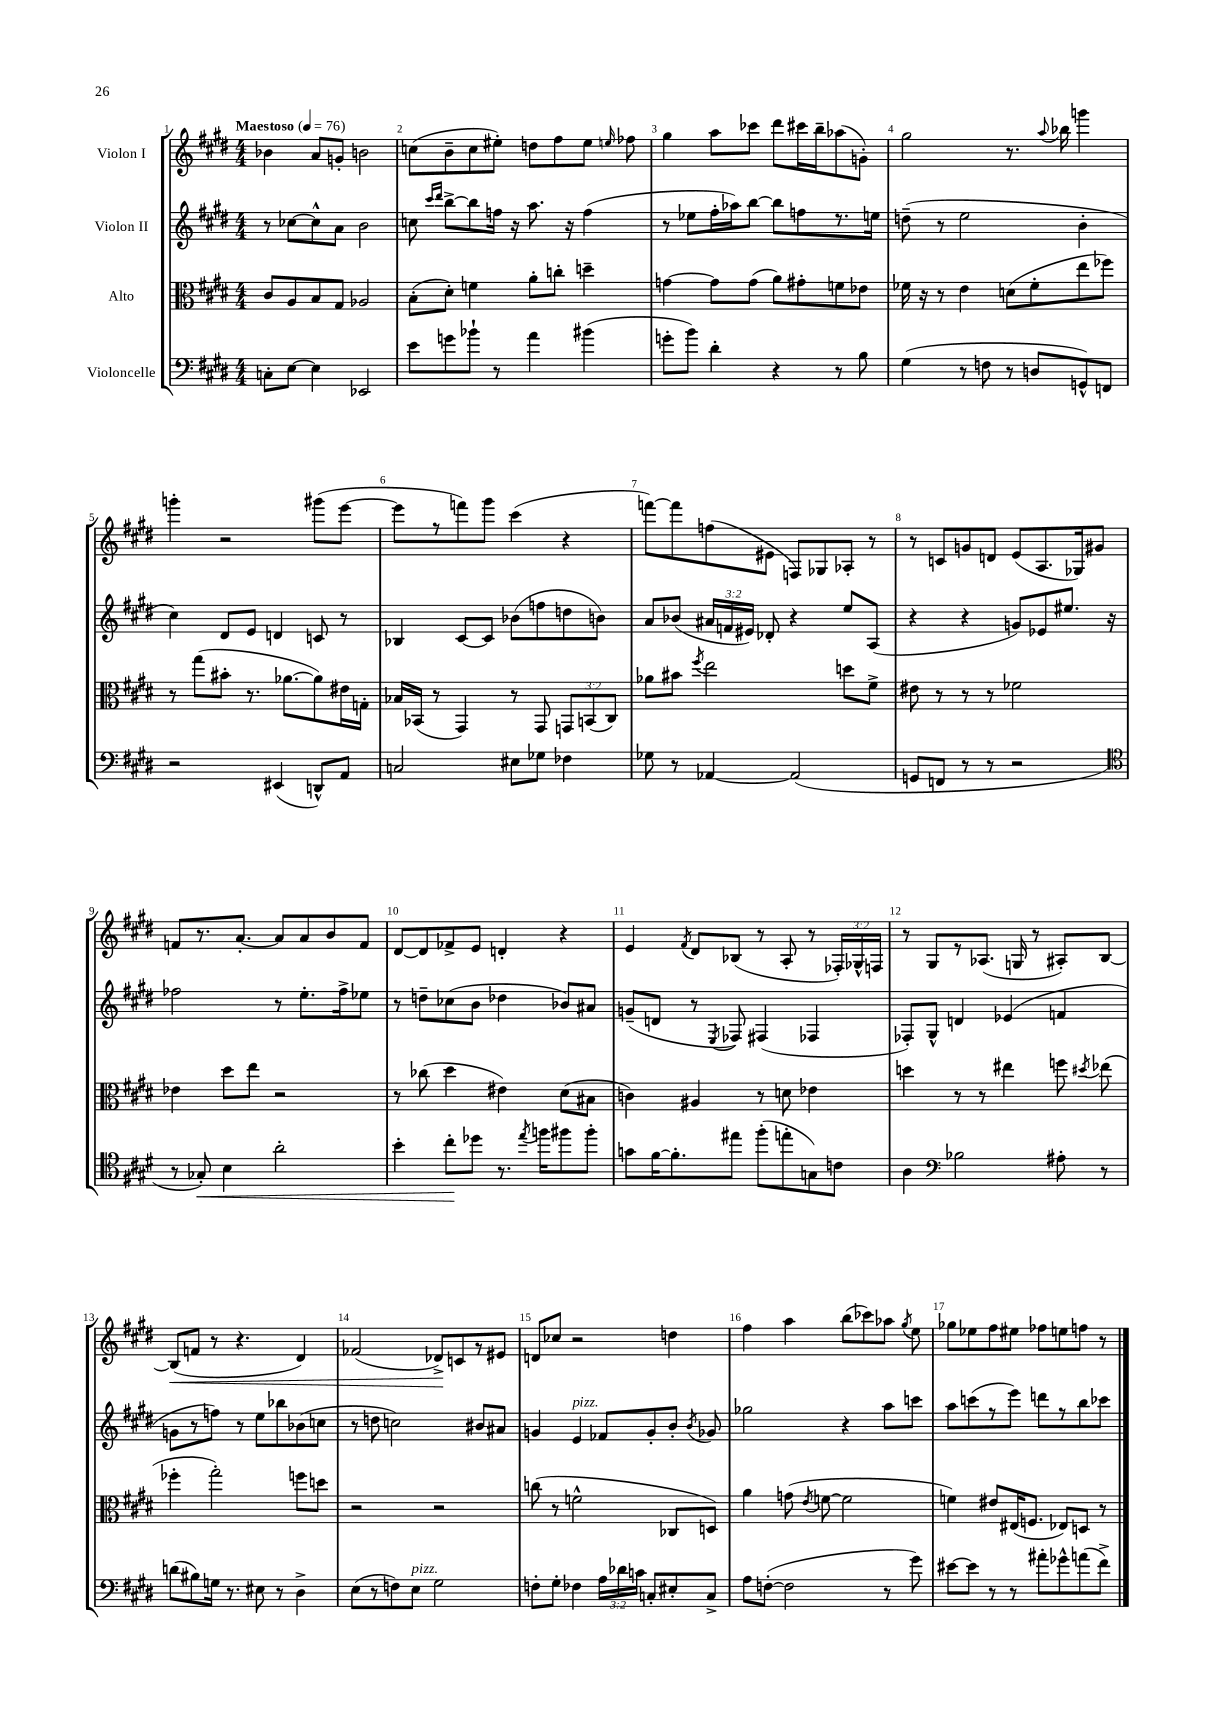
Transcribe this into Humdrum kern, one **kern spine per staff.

**kern	**kern	**kern	**kern
*staff4	*staff3	*staff2	*staff1
*clefF4	*clefC3	*clefG2	*clefG2
*k[f#c#g#d#]	*k[f#c#g#d#]	*k[f#c#g#d#]	*k[f#c#g#d#]
*M4/4	*M4/4	*M4/4	*M4/4
*MM76	*MM76	*MM76	*MM76
8C'	8c#	8r	4b-
[8E	8A	[8cc-	.
4E]	8B	8cc-^^]	8a
.	8G#	8a	8g'
2EE-	2A-	2b	2b
=	=	=	=
8e	(8B'	8cc	(8cc
.	.	16qqccc#	.
.	.	16qqddd#	.
8g	8d#')	[8bb^	8b~
8b-`	4f	8bb]	8cc
8r	.	16ff	8ee#')
.	.	16r	.
4a	8a'	8.aa	8dd
.	8cc'	.	8ff#
.	.	16r	.
(4b#	4dd~	(4ff	8ee#
.	.	.	16qqee
.	.	.	8ff-
=	=	=	=
8g'	[4g	8r	4gg#
8b)	.	8ee-	.
4d#'	8g]	16ff#'	8aa
.	.	16aa-)	.
.	(8g	[8bb	8ccc-
4r	8a)	8bb]	8ddd#
.	8g#'	8ff	16ccc#
.	.	.	16bb~
8r	8f	8.r	(8aa-
8B	8e-	.	8g')
.	.	16ee	.
=	=	=	=
(4G#	16f-	(8dd~	2gg#
.	16r	.	.
.	8r	8r	.
8r	4e	2ee	.
8F	.	.	.
8r	(8d	.	8.r
8D	8f-'	.	.
.	.	.	8qqaa
.	.	.	16bb-
8GG^^)	8ee	4b'	4ggg
8FF	8ff-)	.	.
=	=	=	=
2r	8r	4cc#)	4ggg'
.	(8gg#	.	.
.	8b#'	8d#	2r
.	8.r	8e	.
(4EE#	.	4d	.
.	[8.a-	.	.
8DD^^)	8a-])	8c	(8ggg#
8AA	16e#	8r	[8eee
.	16G'	.	.
=	=	=	=
2C	16B-	4B-	8eee]
.	(16BB-	.	.
.	8r	.	8r
.	4GG#)	[8c#	8fff)
.	.	8c#]	8ggg#
8E#	8r	(8b-	(4ccc#
8G-	8GG#	8ff	.
4F-	12GG	8dd	4r
.	(12BB	.	.
.	.	8b)	.
.	12C#)	.	.
=	=	=	=
8G-	8a-	8a	[8fff)
8r	8b#	(8b-	8fff]
.	8qff#	.	.
[4AA-	2ee	24a#	(8ff
.	.	24f	.
.	.	24e#)	.
.	.	8d-'	8e#
(2AA-]	.	4r	8F)
.	.	.	8G-
.	8dd	8ee	8A-'
.	8f#^	(8A	8r
=	=	=	=
8GG	8e#	4r	8r
8FF	8r	.	8c
8r	8r	4r	8g
8r	8r	.	8d
2r	2f-	8g)	(8e
.	.	8e-	8.A
.	.	8.ee#	.
.	.	.	16G-)
.	.	.	8g#
.	.	16r	.
=	=	=	=
*clefC4	*	*	*
8r	4e-	2ff-	8f
8G-')	.	.	8.r
4B	8dd#	.	.
.	.	.	[8.a'
.	8ee	.	.
2a'	2r	8r	8a]
.	.	8.ee'	8a
.	.	.	8b
.	.	16ff-^	.
.	.	8ee-	8f
=	=	=	=
4b'	8r	8r	[8d#
.	(8cc-	8dd~	8d#]
8cc#'	4dd#	(8cc-	8f-^
8dd-	.	8b	8e
8.r	4e#)	4dd-	4d'
8qee	.	.	.
16ff	.	.	.
8ff#	(8d#	8b-)	4r
8ff#'	8B#	8a#	.
=	=	=	=
8g	4c)	(8g~	4e
[16f#	.	8d	.
8.f#']	.	.	.
.	.	.	8qf#
.	4A#	8r	8d#
.	.	8qE	.
8ee#	.	8F-)	(8B-
(8ff#'	8r	(4F#	8r
8ee'	8d	.	8A'
8G)	4e-	4F-	8r
8c	.	.	24F-')
.	.	.	24G-^^
.	.	.	24F
=	=	=	=
4A	4dd	8F-')	8r
.	.	8G#^^	8G#
*clefF4	*	*	*
2B-	8r	4d	8r
.	8r	.	(8.A-
.	4ee#	(4e-	.
.	.	.	16G
.	.	.	8r
8A#'	8ff	4f	8A#')
.	8qdd#	.	.
8r	(8ee-	.	[8B
=	=	=	=
(8d	4ff-'	8g	(8B]
8B#)	.	8r	8f
16G	2gg#')	8ff)	8r
8.r	.	.	.
.	.	8r	4.r
8E#	.	8ee	.
8r	.	8bb-	.
4D#^	8ff	(8b-	4d#)
.	8dd	8cc	.
=	=	=	=
(8E	2r	8r	(2f-
8r	.	8dd	.
8F)	.	2cc)	.
8E	.	.	.
2G#	2r	.	8d-^)
.	.	.	8c
.	.	8b#	8r
.	.	8a#	8e#
=	=	=	=
8F'	(8cc	4g	8d
8G#'	8r	.	8cc-
4F-	2f^^	4e	2r
24A	.	8f-	.
24d-	.	.	.
24c	.	.	.
8C'	.	8g'	.
8E#'	8C-	8b'	4dd
.	.	8qb	.
8C^	8D)	8g-	.
=	=	=	=
8A	4a	2gg-	4ff#
([8F'	.	.	.
2F]	(8g	.	4aa
.	8qe	.	.
.	[8f	.	.
.	2f]	4r	(8bb
.	.	.	8ccc-)
8r	.	8aa	8aa-
.	.	.	8qgg#
8g#)	.	8ccc	8ee
=	=	=	=
[8e#	4f)	8aa	8gg-
8e#]	.	(8ccc	8ee-
8r	8e#	8r	8ff#
8r	(16E#	8eee)	8ee#
.	8.F	.	.
8a#'	.	8ddd	8ff-
8g-^^	8E-)	8r	8ee
(8a	8D	8bb	8ff
8f#^)	8r	8ccc-	8r
==	==	==	==
*-	*-	*-	*-
